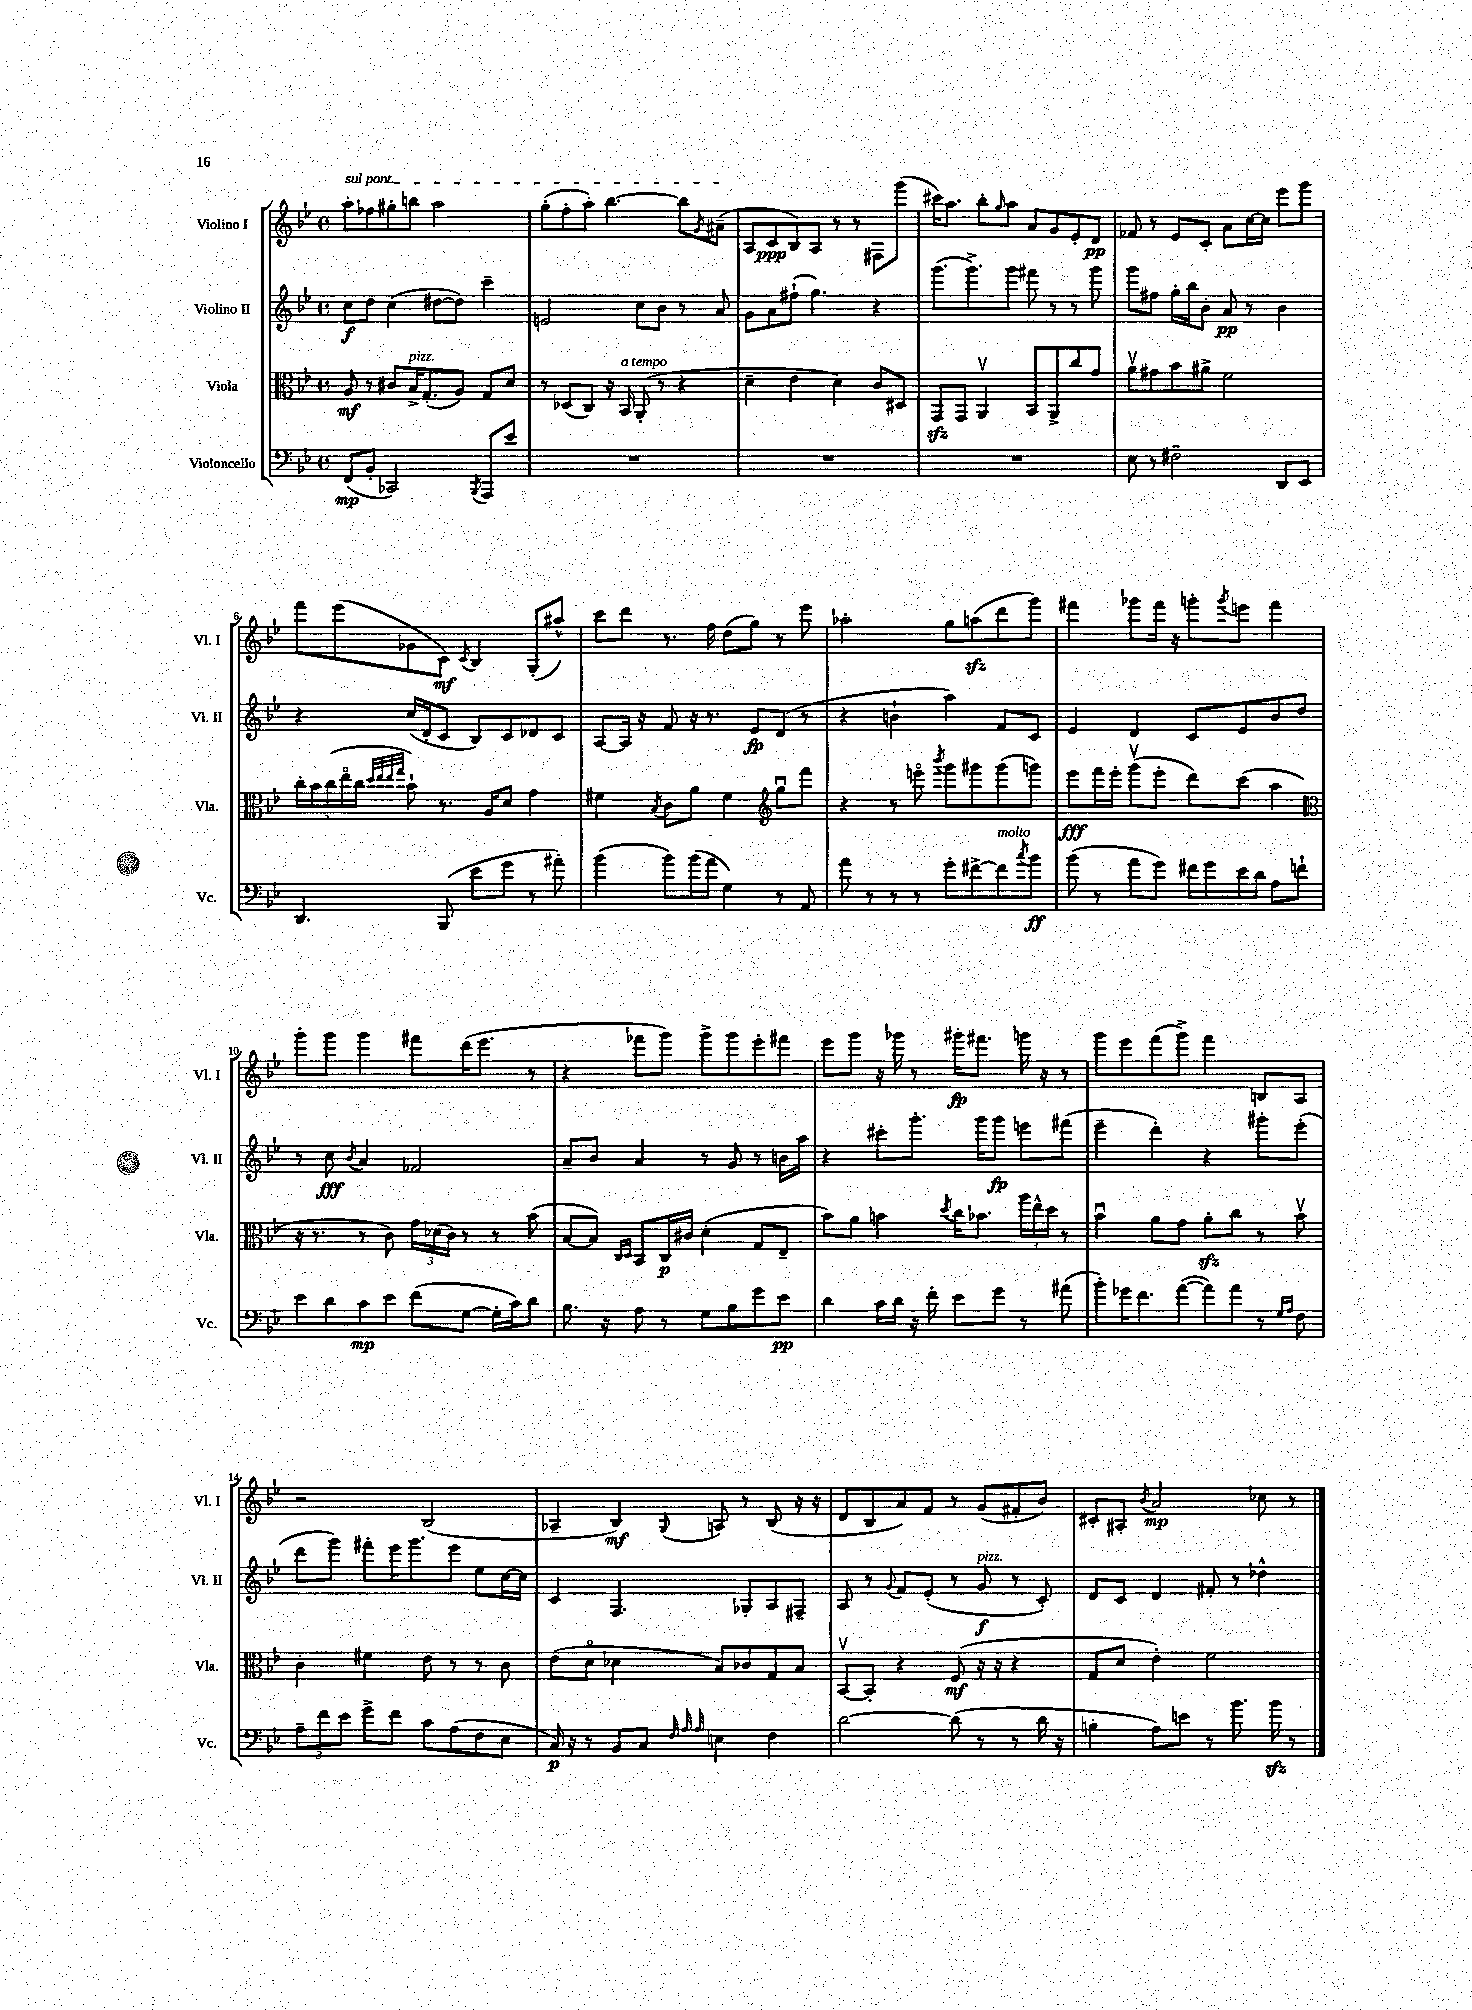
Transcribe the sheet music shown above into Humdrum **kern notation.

**kern	**kern	**kern	**kern
*staff4	*staff3	*staff2	*staff1
*clefF4	*clefC3	*clefG2	*clefG2
*k[b-e-]	*k[b-e-]	*k[b-e-]	*k[b-e-]
*M4/4	*M4/4	*M4/4	*M4/4
*met(c)	*met(c)	*met(c)	*met(c)
(8FF/L	8A/	8cc\L	8aa'\L
8BB-'/J	8r	8dd\J	8ff-\
2CC-/)	8c#/L	(4cc\	8gg#'\
.	16B-^/K	.	8bb\J
.	(8.G'/	.	.
.	.	[8dd#\L	2aa\
.	8A/J)	8dd#\]J)	.
8qBBB-/	.	.	.
8AAA/L	8G/L	4ccc~\	.
8e-/J	8d/J	.	.
=	=	=	=
1r	8r	2e/	(8gg'\L
.	(8D-/L	.	8ff'\
.	8C/J)	.	8aa'\J)
.	16r	.	[4.bb-\
.	16BB-/	.	.
.	(8AA'/	8cc\L	.
.	8r	8b-\J	.
.	4r	8r	8bb-\]L
.	.	.	8qg/
.	.	8a/	(8a#~\J
=	=	=	=
1r	4d~\	8g\L	8A/L
.	.	8a\	8c/
.	4e-\	(8ff#`\J	8B-/)
.	.	4.gg\)	8A/J
.	4d\)	.	8r
.	.	.	8r
.	8c/L	4r	8F#\L
.	8D#/J	.	(8ggg\J
=	=	=	=
1r	8GG/L	(8.ggg\L	16ccc#\LK)
.	.	.	8.aa\J
.	8GG/J	.	.
.	.	8.ggg^\)	.
.	4AAv/	.	8bb-'\L
.	.	.	16qqgg/
.	.	8ggg\J	8aa\J
.	8BB-/L	8fff#\	8a/L
.	8AA^/	8r	8g/
.	8cc/	8r	8e-'/
.	8g/J	8ggg\	8d/J
=	=	=	=
8E-\	8av\L	8ggg\L	8f-/
8r	8g#\	8ff#\J	8r
2F#~\	8b-\	16gg'\LL	8e-/L
.	.	16bb-\J	.
.	8a#^\J	8b-'\J	8c'/J
.	2f\	8a/	8a\L
.	.	8r	[16cc\L
.	.	.	16cc\]JJ
8DD/L	.	4b-\	8eee-\L
8EE-/J	.	.	8ggg\J
=	=	=	=
4.DD/	20cc'\LL	4r	8fff\L
.	20b-\	.	.
.	(20cc\	.	.
.	.	.	(8eee-\
.	20ee-o\	.	.
.	20cc\JJ	.	.
.	32qqdd/LLL	.	.
.	32qqee-/	.	.
.	32qqee-/	.	.
.	32qqgg/JJJ	.	.
.	8b-`\)	(16cc/LL	8g-\
.	.	16d'/J	.
(8BBB-/	8.r	8c/J	8c\J)
.	.	.	8qc/
8e-\L	.	8B-/L)	4B-/
.	16A/LK	.	.
8g\J	8d/J	8c/	.
8r	4g\	8d-/	(8G'/L
8a#'\)	.	8c/J	8aa#^^/J)
=	=	=	=
(4b-\	4f#\	[8A/L	8ccc\L
.	.	16A/]Jk	8ddd\J
.	.	16r	.
.	8qB-/	.	.
8b-\L)	8c\L	8f/	8.r
(16b-\L	8a\J	16r	.
16a\JJ	.	8.r	16ff\
4G\)	4f#\	.	(8dd\L
.	.	8e-/L	8gg\J)
*	*clefG2	*	*
8r	8ggu\L	(8d/J	8r
8AA/	8fff\J	8r	8eee-\
=	=	=	=
8a\	4r	4r	2aa-'\
8r	.	.	.
8r	8r	4b`\	.
8r	8eeeo\	.	.
.	8qbbb-/	.	.
8g'\L	8ggg\L	4aa\)	8gg\L
[8f#^\	8ggg#\	.	(8aa\
8f#\]	(8ggg#\	8f/L	8ddd\
8qcc/	.	.	.
8b-\J	8ggg\J)	8c/J	8ggg\J)
=	=	=	=
(8b-\	8eee-\L	4e-/	4fff#\
8r	16fff\L	.	.
.	16eee-'\JJ	.	.
8a\L	(8gggv\L	4d/	8ggg-\L
8g\J)	8eee-'\J	.	16fff#\Jk
.	.	.	16r
16f#\LL	8ddd\L)	8c/L	8ggg'\L
16g\	.	.	.
.	.	.	8qggg/
16e-\	(8ccc\J	8e-/	8eee\J
16d\JJ	.	.	.
8A\L	4aa\	8b-/	4fff#\
8f`\J	.	8dd/J	.
=	=	=	=
*	*clefC3	*	*
8e-\L	16r	8r	8ggg'\L
.	8.r	.	.
8d\	.	8cc\	8ggg\J
.	.	8qb-/	.
8c\	8r	4a/	4ggg\
8e-\J	8c\)	.	.
(8f\L	24g\LL	2f-/	8fff#\L
.	(24d-\	.	.
.	24c\JJ)	.	.
[8G\J	8r	.	(16ddd\K
.	.	.	8.eee-\J
16G'\]LL	8r	.	.
16c\J)	.	.	.
8d\J	(8b-\	.	8r
=	=	=	=
8.B-\	[8B-/L	8a~/L	4r
.	8B-/]J)	8b-/J	.
16r	.	.	.
.	16qqC/LL	.	.
.	16qqD/JJ	.	.
8A\	8BB-/L	4a/	8fff-\L
8r	16C/L	.	8ggg\J)
.	16c#/JJ	.	.
8G\L	(4d'\	8r	8ggg^\L
8B-\	.	8g/	8ggg\
8g\	8G/L	8r	8eee-'\
8e-\J	8E-~/J	16b\LL	8fff#\J
.	.	16aa\JJ	.
=	=	=	=
4d\	8b-\L)	4r	8eee-\L
.	8a\J	.	8ggg\J
16c\LL	4b\	8ccc#'\L	16r
16d\JJ	.	.	16ggg-\
16r	.	8.ggg'\J	8r
16f'\	.	.	.
.	8qdd/	.	.
8e-\L	16cc\LK	.	16ggg#'\LK
.	8.b-\J	16ggg\LK	8.fff#\J
8g\J	.	8ggg\J	.
8r	24aa\LL	8eee\L	16ggg\
.	24ee-^^\	.	.
.	.	.	16r
.	24dd\JJ	.	.
(8a#\	8r	(8fff#\J	8r
=	=	=	=
8b-'\L)	4b-u\	4eee-~\	8ggg\L
16g-\K	.	.	8eee-\
8.f\	.	.	.
.	8a\L	4ddd'\)	(8fff\
([8a\J	8g\J	.	8ggg^\J)
8a\]L)	8a'\L	4r	4fff\
8a\J	8cc\J	.	.
8r	8r	8ggg#'\L	8B/L
16qqG/LL	.	.	.
16qqA/JJ	.	.	.
8F\	8b-v\	(8eee-'\J	8A/J
=	=	=	=
12A~\L	4c'\	8ddd\L	2r
12f\	.	.	.
.	.	8ggg\J)	.
12e-\J	.	.	.
8g^\L	4f#\	8fff#'\L	.
8f\J	.	16eee-\K	.
.	.	8.ggg\	.
8c\L	8e-\	.	(2B-/
(8A\	8r	8eee-\J	.
8F\	8r	8ee-\L	.
8E-\J	8c\	[16cc\L	.
.	.	16cc\]JJ	.
=	=	=	=
16C/)	(8e-\L	4c/	4A-~/
16r	.	.	.
8r	8do\J	.	.
8BB-/L	4d-\	4.F/	4B-/)
8C/J	.	.	.
32qqF/	.	.	.
32qqA/	.	.	.
32qqA/	.	.	8qqG/
4E\	8B-/L)	.	8A/
.	8c-/	8G-'/L	8r
4F\	8G/	8A/	(8B-/
.	8B-/J	8F#~/J	16r
.	.	.	16r
=	=	=	=
[2d\	[8BB-v/L	8A/	8d/L
.	8BB-'/]J	8r	8B-/
.	.	8qqg/	.
.	4r	8f/L	8a/)
.	.	(8e-'/J	8f/J
(8d\]	(8F/	8r	8r
8r	16r	8g/	(8g/L
.	16r	.	.
8r	4r	8r	8f#'/
16d\	.	8c'/)	8b-/J)
16r	.	.	.
=	=	=	=
4B'\	8G/L	8d/L	8c#'/L
.	8d/J	8c/J	8A#'/J
.	.	.	8qb-/
8A\L)	4e-'\)	4d/	2a/
8e\J	.	.	.
8r	2f\	8f#'/	.
8.b-\	.	8r	.
.	.	4dd-^^\	8cc-\
16b-\	.	.	.
8r	.	.	8r
==	==	==	==
*-	*-	*-	*-
